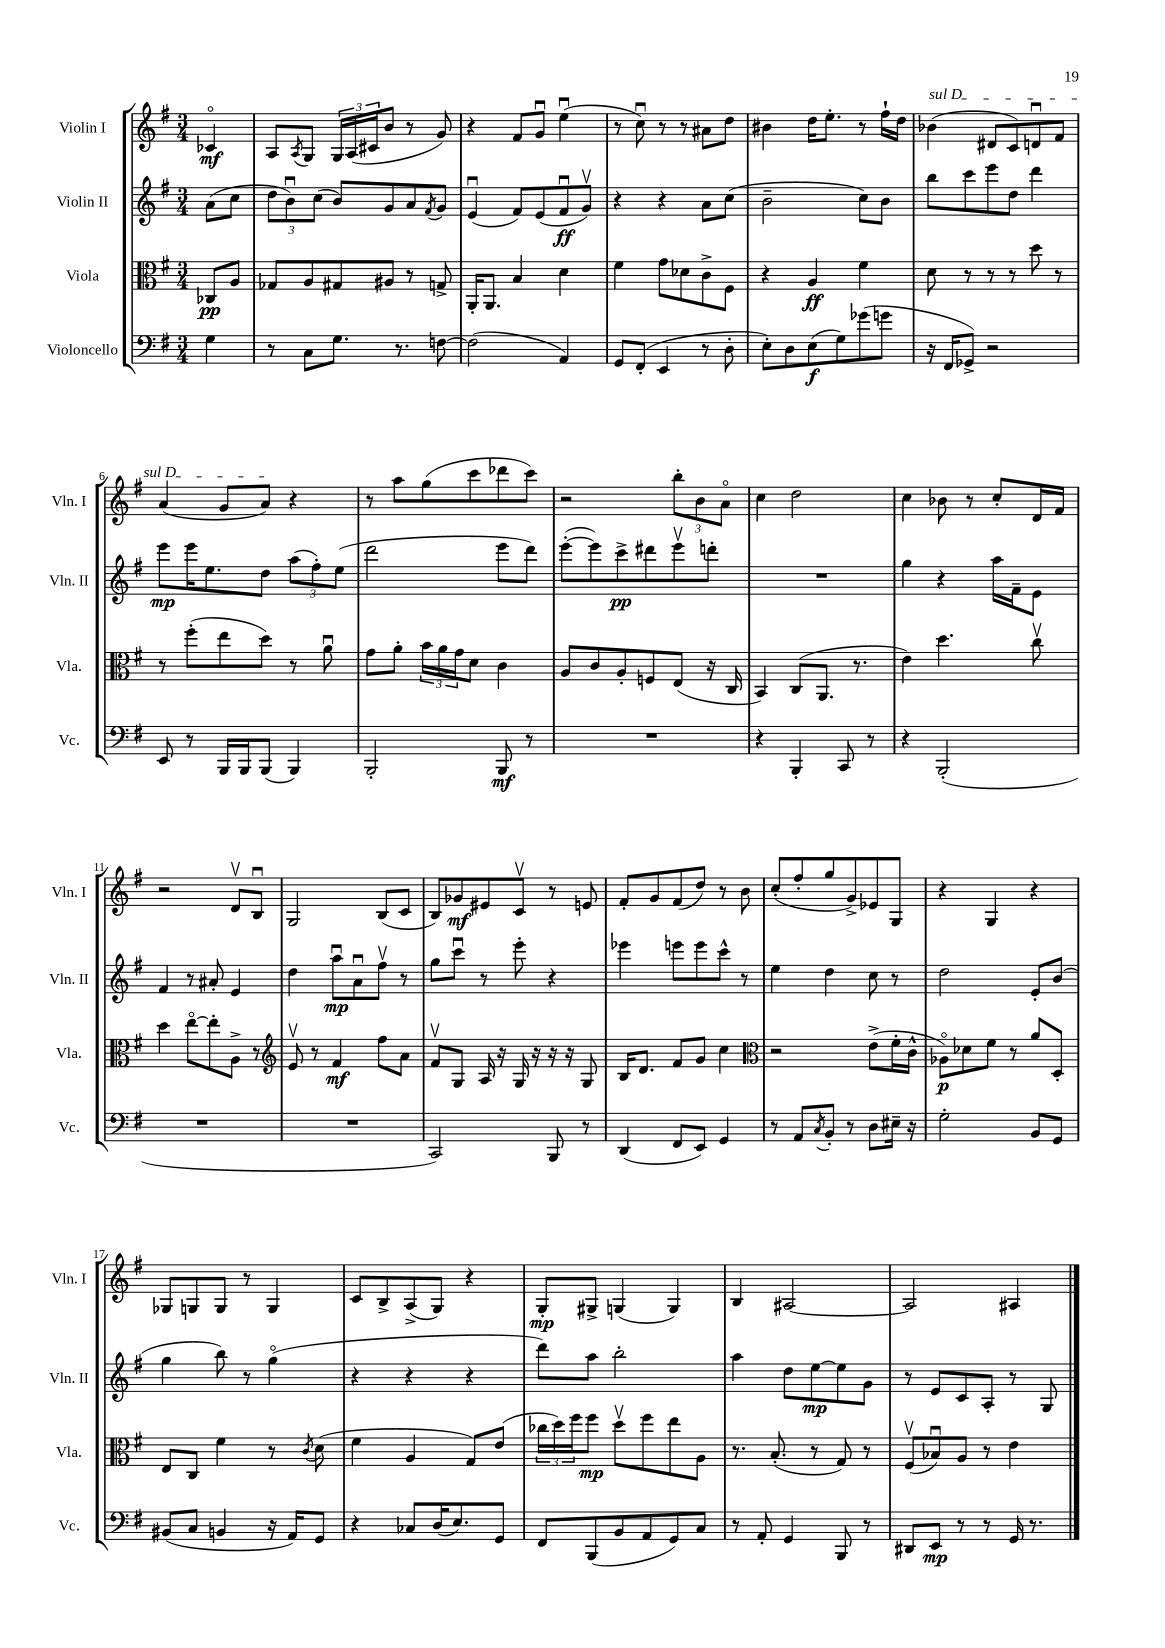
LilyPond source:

<<
\new StaffGroup <<
\new Staff = "s0" \with { instrumentName = "Violin I" shortInstrumentName = "Vln. I" } {
    \clef treble \key g \major \numericTimeSignature \time 3/4 \partial 4
    ces'4\flageolet\mf |
    a8 \acciaccatura { a8 } g8 \tuplet 3/2 { g16 a16( cis'16 } b'8 r8 g'8) |
    r4 fis'8 g'8\downbow e''4\downbow( |
    r8 c''8\downbow) r8 r8 ais'8 d''8 |
    bis'4 d''16 e''8.-. r8 fis''16-! d''16 |
    \once \override TextSpanner.bound-details.left.text = \markup { \italic "sul D" } bes'4\startTextSpan( dis'8 c'8) d'8\downbow fis'8 |
    a'4( g'8 a'8\stopTextSpan) r4 |
    r8 a''8 g''8( c'''8 des'''8 c'''8) |
    r2 \tuplet 3/2 { b''8-. b'8 a'8\flageolet } |
    c''4 d''2 |
    c''4 bes'8 r8 c''8-. d'16 fis'16 |
    r2 d'8\upbow b8\downbow |
    g2 b8( c'8 |
    b8) ges'8\mf eis'8 c'8\upbow r8 e'8 |
    fis'8-. g'8 fis'8( d''8) r8 b'8 |
    c''8-.( fis''8-. g''8 g'8->) ees'8 g8 |
    r4 g4 r4 |
    ges8 g8 g8 r8 g4 |
    c'8 b8-> a8->( g8) r4 |
    g8-.\mp gis8-> g4( g4) |
    b4 ais2~ |
    ais2 ais4 \bar "|." |
}
\new Staff = "s1" \with { instrumentName = "Violin II" shortInstrumentName = "Vln. II" } {
    \clef treble \key g \major \numericTimeSignature \time 3/4 \partial 4
    a'8( c''8 |
    \tuplet 3/2 { d''8 b'8\downbow) c''8( } b'8) g'8 a'8 \acciaccatura { fis'8 } g'8 |
    e'4\downbow( fis'8) e'8( fis'8\downbow\ff g'8\upbow) |
    r4 r4 a'8 c''8( |
    b'2-- c''8) b'8 |
    b''8 c'''8 e'''8 d''8 d'''4 |
    e'''8\mp e'''16 e''8. d''8 \tuplet 3/2 { a''8( fis''8-.) e''8( } |
    d'''2 e'''8 d'''8) |
    e'''8~-.( e'''8) c'''8->\pp dis'''8 e'''8\upbow d'''8-. |
    R2. |
    g''4 r4 a''16 fis'16-- e'8 |
    fis'4 r8 ais'8-. e'4 |
    d''4 a''8\downbow\mp a'8\downbow fis''8\upbow r8 |
    g''8 c'''8\downbow r8 e'''8-. r4 |
    ees'''4 e'''8 e'''8 c'''8-^ r8 |
    e''4 d''4 c''8 r8 |
    d''2 e'8-. b'8( |
    g''4 b''8) r8 g''4\flageolet( |
    r4 r4 r4 |
    d'''8) a''8 b''2-. |
    a''4 d''8 e''8~\mp e''8 g'8 |
    r8 e'8 c'8 a8-. r8 g8 \bar "|." |
}
\new Staff = "s2" \with { instrumentName = "Viola" shortInstrumentName = "Vla." } {
    \clef alto \key g \major \numericTimeSignature \time 3/4 \partial 4
    ces8\pp a8 |
    ges8 a8 gis8 ais8 r8 g8-> |
    a,16-. a,8. b4 d'4 |
    fis'4 g'8 des'8 c'8-> fis8 |
    r4 a4\ff fis'4 |
    d'8 r8 r8 r8 d''8 r8 |
    r8 fis''8-.( e''8 d''8) r8 a'8\downbow |
    g'8 a'8-. \tuplet 3/2 { b'16 a'16 g'16 } d'8 c'4 |
    a8 c'8 a8-. f8 e8( r16 c16 |
    b,4) c8( a,8. r8. |
    e'4) d''4. c''8\upbow |
    d''4 e''8~\flageolet e''8-. a8-> r8 |
    \clef treble e'8\upbow r8 fis'4\mf fis''8 a'8 |
    fis'8\upbow g8 a16 r16 g16 r16 r16 r16 g8 |
    b16 d'8. fis'8 g'8 c''4 |
    \clef alto r2 e'8->( fis'16-. c'16-^ |
    aes8\flageolet\p) des'8 fis'8 r8 a'8 d8-. |
    e8 c8 fis'4 r8 \acciaccatura { c'8 } d'8( |
    fis'4 a4 g8) e'8( |
    \tuplet 3/2 { ces''16 d''16) fis''16 } fis''8\mp d''8\upbow fis''8 e''8 a8 |
    r8. b8.-.( r8 g8) r8 |
    fis8\upbow( bes8\downbow) a8 r8 e'4 \bar "|." |
}
\new Staff = "s3" \with { instrumentName = "Violoncello" shortInstrumentName = "Vc." } {
    \clef bass \key g \major \numericTimeSignature \time 3/4 \partial 4
    g4 |
    r8 c8 g8. r8. f8~ |
    f2( a,4) |
    g,8 fis,8-.( e,4 r8 d8-. |
    e8-.) d8 e8\f( g8) ges'8( g'8 |
    r16 fis,16 ges,8->) r2 |
    e,8 r8 b,,16 b,,16 b,,8( b,,4) |
    b,,2-. b,,8\mf r8 |
    R2. |
    r4 b,,4-. c,8 r8 |
    r4 b,,2-.( |
    R2. |
    R2. |
    c,2) b,,8 r8 |
    d,4( fis,8 e,8) g,4 |
    r8 a,8 \acciaccatura { c8 } b,8-. r8 d8 eis16-- r16 |
    g2-. b,8 g,8 |
    bis,8( c8 b,4 r16 a,16) g,8 |
    r4 ces8 d16( e8.) g,8 |
    fis,8 b,,8( b,8 a,8 g,8) c8 |
    r8 a,8-. g,4 b,,8 r8 |
    dis,8 e,8\mp r8 r8 g,16 r8. \bar "|." |
}
>>
>>
